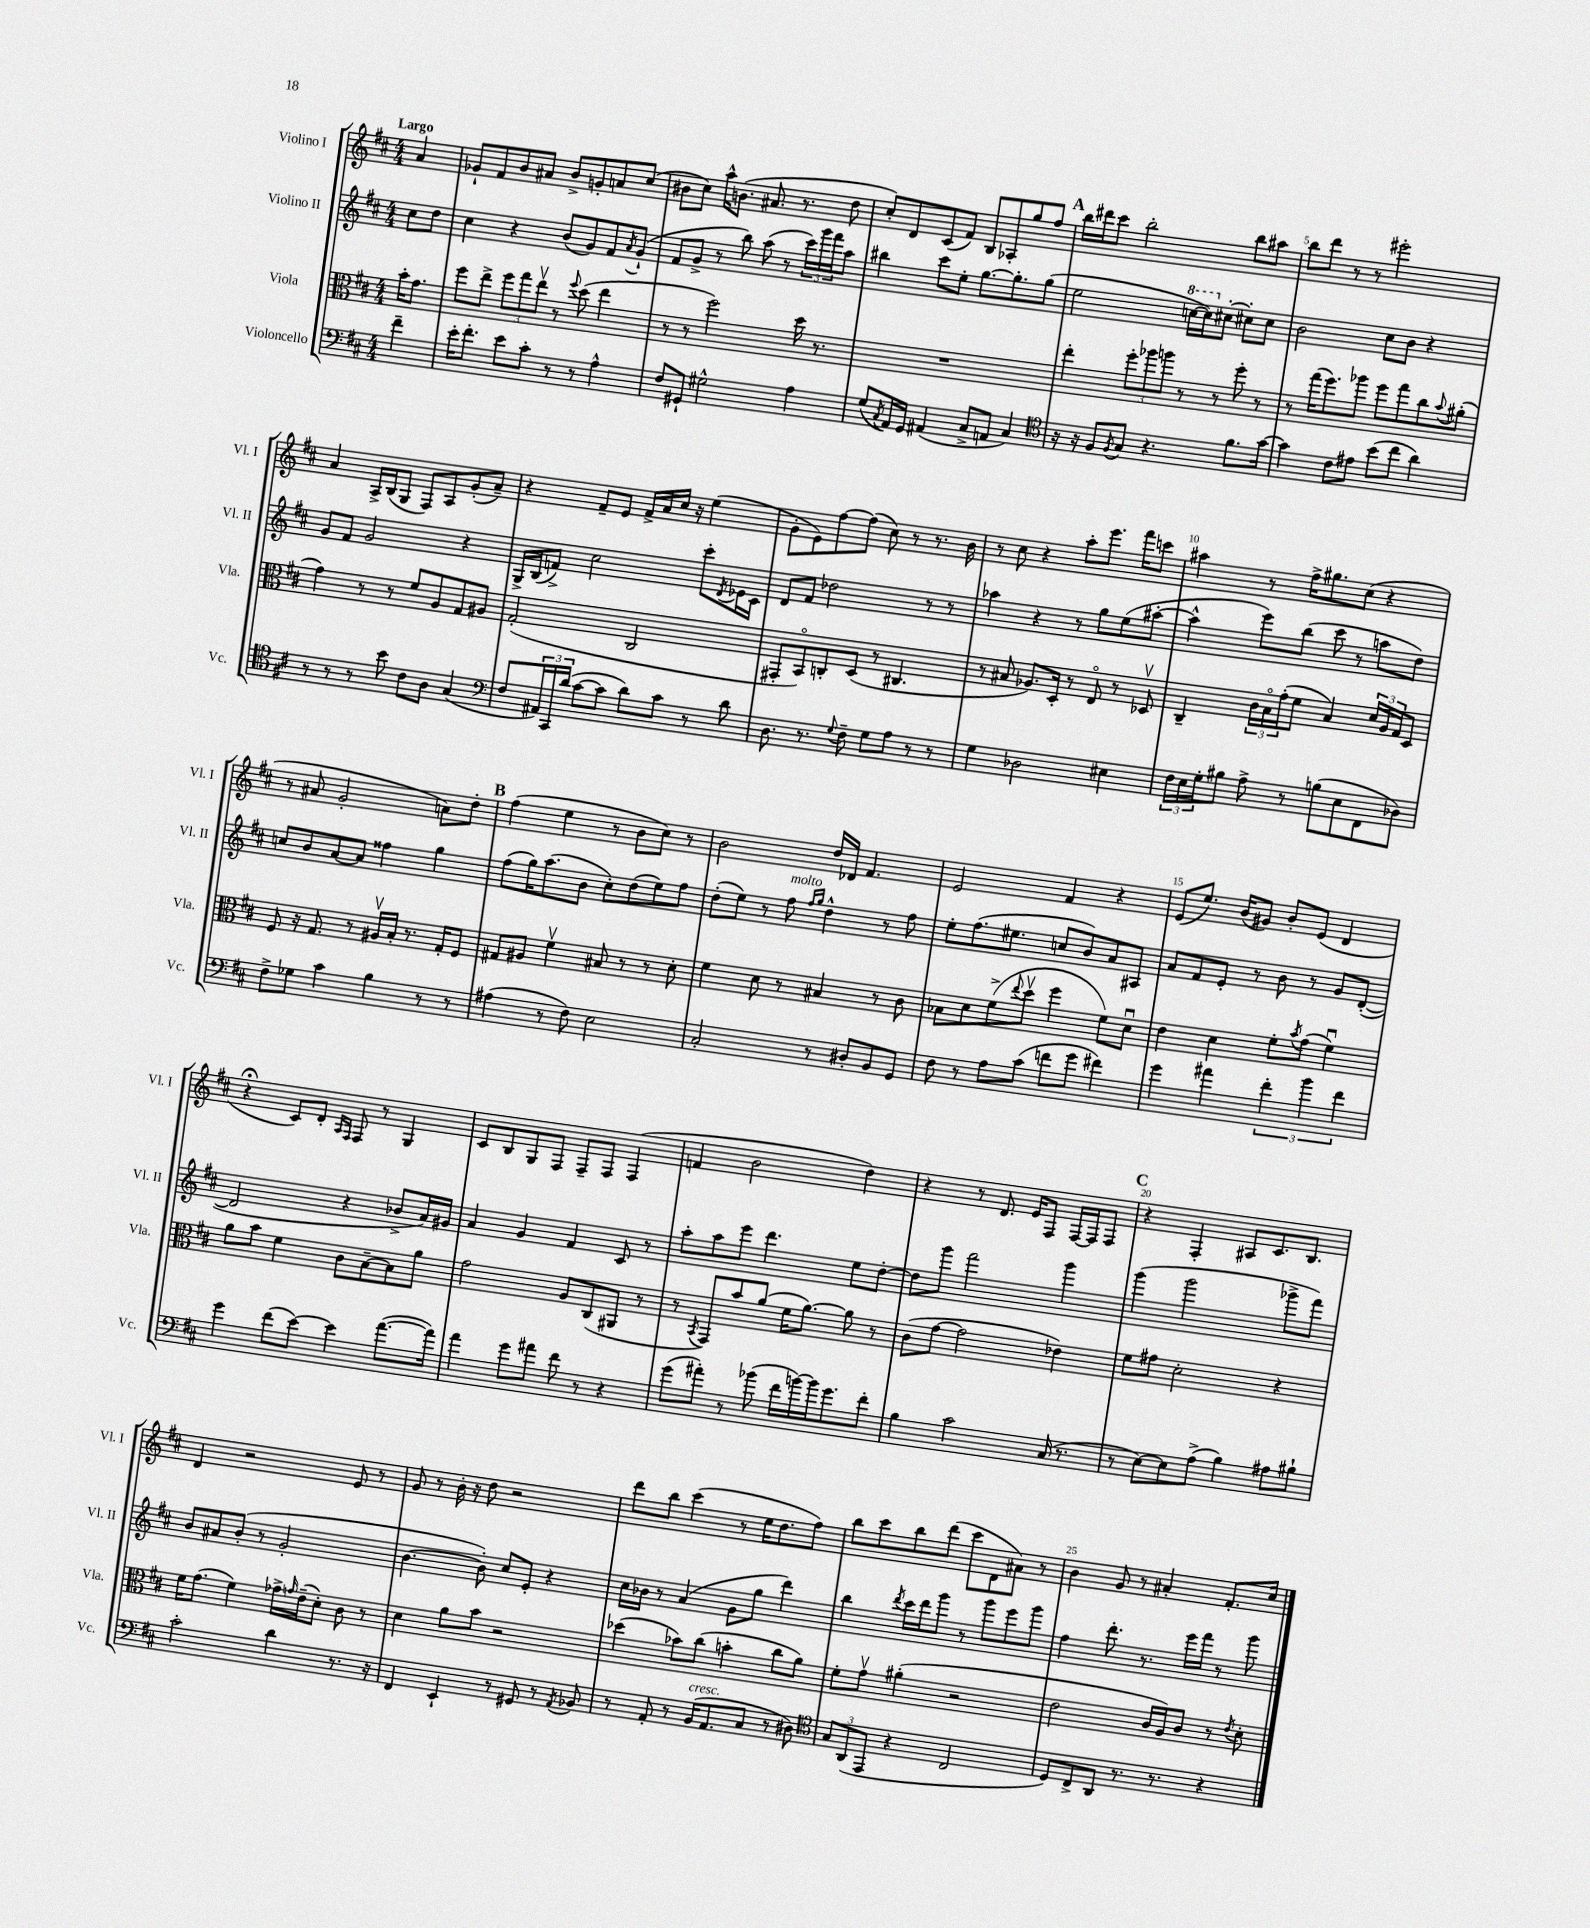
<<
\new StaffGroup <<
\new Staff = "s0" \with { instrumentName = "Violino I" shortInstrumentName = "Vl. I" } {
    \clef treble \key d \major \numericTimeSignature \time 4/4 \partial 4 \tempo "Largo"
    a'4 |
    ges'8-! fis'8 b'8 ais'8 b'8-> g'8-. a'8 cis''8( |
    bis'8 cis''8) a''16-^ b'8.( ais'8. r8. d''8 |
    cis''8-.) d'8 cis'8( fis'8) b8 aes8-. g''8 fis''8 |
    \mark \markup { \bold "A" } b''16 dis'''16 cis'''8 b''2-. b''8 ais''8 |
    b''8 d'''8 r8 r8 eis'''2-. |
    a'4 a16-> b16( g8 fis8) a8 g'8-.( a'8--) |
    r4 fis'8-- e'8 fis'16-> a'16 cis''16 r16 e''4( |
    g'8-. e'8) fis''8~ fis''8( cis''8) r8 r8. b'16 |
    r8 cis''8 r4 a''8-. e'''8. fis'''16 c'''8 |
    ais''4 r8 fis''16-> gis''8. cis''8( r4 |
    r8 ais'8 g'2-. a'8) d''8-. |
    \mark \markup { \bold "B" } fis''4( e''4 r8 b'8 cis''8) r8 |
    b'2 d''16 des'16 fis'4. |
    e'2 fis'4 r4 |
    e'8( e''8.) b'16( gis'8) b'8-. e'8( d'4 |
    r4\fermata cis'8) d'8-. \grace { a16 fis16 } fis8 r8 g4 |
    cis'8 b8 g8 fis8 fis8-- fis8 fis4( |
    f'4 b'2 d''4) |
    r4 r8 d'8. e'16 fis8 fis16~ fis16 fis8 |
    \mark \markup { \bold "C" } r4 fis4-. ais8 cis'8. b8. |
    d'4 r2 e'8 r8 |
    g'8 r8 b'16-. r16 d''8 r2 |
    d'''8 b''8 cis'''4( r8 e''16 d''8. fis''8) |
    b''8 cis'''8 b''8 d'''8( cis'''8 d'8 ais'8) r8 |
    b'4 g'8 r8 ais'4-. fis'8.-. cis''16 \bar "|." |
}
\new Staff = "s1" \with { instrumentName = "Violino II" shortInstrumentName = "Vl. II" } {
    \clef treble \key d \major \numericTimeSignature \time 4/4 \partial 4
    cis''8 d''8 |
    cis''4 r4 b'8( g'8) fis'8 \acciaccatura { a'8 } g'8-!( |
    fis'8 g'8-> r8 b''8) a''8( r8 \tuplet 3/2 { cis'''16) g'''16 fis'''16 } a''8 |
    bis''4 cis'''8 e''8-. g''8.~ g''8.-. g''8( |
    \mark \markup { \bold "A" } e''2 \ottava #1 c'''16~ c'''16) \ottava #0 cis''!8~-. cis''!8-. cis''8 |
    b'2 cis''8 b'8 r4 |
    g'8 fis'8 g'2 r4 |
    g16-> b16( f'8->) cis''2 cis'''8-. \acciaccatura { d'8 } ees'16 cis'16 |
    d'8 fis'8 des''2 r8 r8 |
    aes''4 r4 r8 g''8 e''8( ais''8~-. |
    ais''4-^ e'''8) b''8( cis'''8 r8 a''8 d''8) |
    c''8 b'8 a'8~ a'8 fisis''4 g''4 |
    \mark \markup { \bold "B" } fis''8( g''16) a''8.( b'8 cis''8-.) d''8( e''8) fis''8 |
    d''8-.( e''8) r8 fis''8^\markup { \italic "molto" } \grace { fis''16 g''16 } d''4-^ r8 fis''8 |
    e''8-. fis''8.( eis''8. c''8 b'8) a'8 ais8 |
    a'8 fis'8 e'8-. r8 b'8 r8 g'8 d'8~-.( |
    d'2 r4 bes'8-> a'16) gis'16 |
    a'4 g'4 fis'4 cis'8 r8 |
    a''8-. a''8 e'''8 d'''4. e''8 d''8~-. |
    d''8 g'''8 fis'''2 g'''4 |
    \mark \markup { \bold "C" } g'''4( g'''2 ges'''8-> fis'''8) |
    b'8 ais'8 b'8-.( r8 g'2-. |
    b'4.~ b'8-.) cis''8 e'8-. r4 |
    cis''16 bes'16 r8 a'4( g'8 g''8 d'''4) |
    b''4 \acciaccatura { d'''8 } cis'''16 d'''16 g'''8 r8 g'''8 e'''8 g'''8 |
    fis''4 d'''8.-. r8. e'''16 fis'''16 r8 g'''8 \bar "|." |
}
\new Staff = "s2" \with { instrumentName = "Viola" shortInstrumentName = "Vla." } {
    \clef alto \key d \major \numericTimeSignature \time 4/4 \partial 4
    b'16-. g'8. |
    fis''8 e''8-> \tuplet 3/2 { fis''8 g''8 e''8\upbow } r8 \appoggiatura { fis''8 } d''8( e''4 |
    r8 r8 fis''2) d''16 r8. |
    R1 |
    \mark \markup { \bold "A" } e''4-. \tuplet 3/2 { fis''8-. aes''8 a''8 } r8 r8 fis''8-. r8 |
    r8 g''16( fis''8.) aes''8 fis''8 g''8 cis''8 \appoggiatura { b'8 } ais'8-.( |
    g'4) r8 r8 fis'8 a8 g8 ais8 |
    g2-.( cis2 |
    gis,8-. b,8\flageolet) c8-. d8( r8 cis4. |
    r8 bis8 aes8.) d16-. r8 e8\flageolet r8 des8\upbow |
    cis4-- \tuplet 3/2 { cis'16 b16\flageolet g'16-.( } fis'8 b4) \tuplet 3/2 { d'16 a16 g16 } d8 |
    fis8 r16 g8. r8 ais16\upbow b16-. r8. g16-. fis8 |
    \mark \markup { \bold "B" } gis8 ais8 fis'4\upbow bis8 r8 r8 d'8-. |
    fis'4 d'8 r8 bis4 r8 cis'8 |
    bes8 d'8 fis'8->( \appoggiatura { e''8 } d''8\upbow fis''4 fis'8) d'8\downbow |
    e'4 d'4 fis'8-. \acciaccatura { b'8 } g'8( fis'4\downbow) |
    a'8 b'8 fis'4 cis'8 b8~-- b8 a'8 |
    g'2 a8 cis8( ais,8 r8 |
    r8 \acciaccatura { b,8 } g,8) b'8 a'8( fis'16 a'8.~) a'8 r8 |
    cis'8( g'8~ g'2 ees'4) |
    \mark \markup { \bold "C" } fis'8 gis'8 d'2-. r4 |
    fis'16 g'8.( fis'4) ges'16-> \grace { g'16 } e'16--( d'8-.) cis'8 r8 |
    d'4 a'8 b'8 r2 |
    des''4( bes'8) cis''8( b'4-. cis''8 a'8) |
    fis'8-. g'8\upbow ais'4-.( r2 |
    e'2 cis'16 a16) cis'8 r8 \acciaccatura { e'8 } d'8-. \bar "|." |
}
\new Staff = "s3" \with { instrumentName = "Violoncello" shortInstrumentName = "Vc." } {
    \clef bass \key d \major \numericTimeSignature \time 4/4 \partial 4
    fis'4-- |
    e'16-. fis'8.-. e'8 cis'8-. r8 r8 a4-^ |
    fis8 gis,8-! gis2-^ a4 |
    g8( \acciaccatura { cis8 } a,16) g,16 ais,4( cis8-> a,8 cis4) |
    \mark \markup { \bold "A" } \clef tenor r16 r16 fis8 \acciaccatura { fis8 } g8 r4. fis'8. g'16~ |
    g'4 cis'8 eis'8 b'8( cis''8 a'4) |
    r8 r8 r8 b'8 cis'8 a8 g4( |
    \clef bass fis8 \tuplet 3/2 { ais,16) cis,16 d'16( } cis'8~ cis'8 d'8) cis'8 r8 d'8 |
    d8. r8. \appoggiatura { g8 } fis8-- g8 a8 r8 r8 |
    g4 des2 eis4 |
    \tuplet 3/2 { fis16 e16 g16-. } bis8 a8-> r8 b8( e8 fis,8 des8) |
    fis8-> ges8 cis'4 b4 r8 r8 |
    \mark \markup { \bold "B" } ais4( r8 fis8) e2 |
    cis2-. r8 dis8-. b,8 g,8 |
    fis8 r8 a8 cis'8( f'8 g'8 fis'4) |
    g'4 ais'4 \tuplet 3/2 { fis'4-. b'4 fis'4 } |
    g'4 fis'8( e'8~) e'4 a'8.~( a'16) |
    a'4 g'8 ais'8 fis'8 r8 r4 |
    g'8( ais'8-.) r8 bes'8( fis'16 b'16~) b'16 g'8. fis'8-. |
    b4 cis'2 cis16( r8. |
    \mark \markup { \bold "C" } r8 e8~) e8 a8->( b4) ais8 bis8-! |
    cis'2-. d'4 r8. r16 |
    fis,4 e,4-! r8 gis,8 r8 \acciaccatura { a,8 } bes,8 |
    r8 a,8-. r8 b,16^\markup { \italic "cresc." }( a,8. cis8 r8 dis8) |
    \clef tenor \tuplet 3/2 { g8 a,8( e,8 } r4 cis2 |
    d8) cis8-> a,8 r8. r8. r4 \bar "|." |
}
>>
>>
\layout { \context { \Score \override BarNumber.break-visibility = ##(#f #t #t) barNumberVisibility = #(every-nth-bar-number-visible 5) } }
